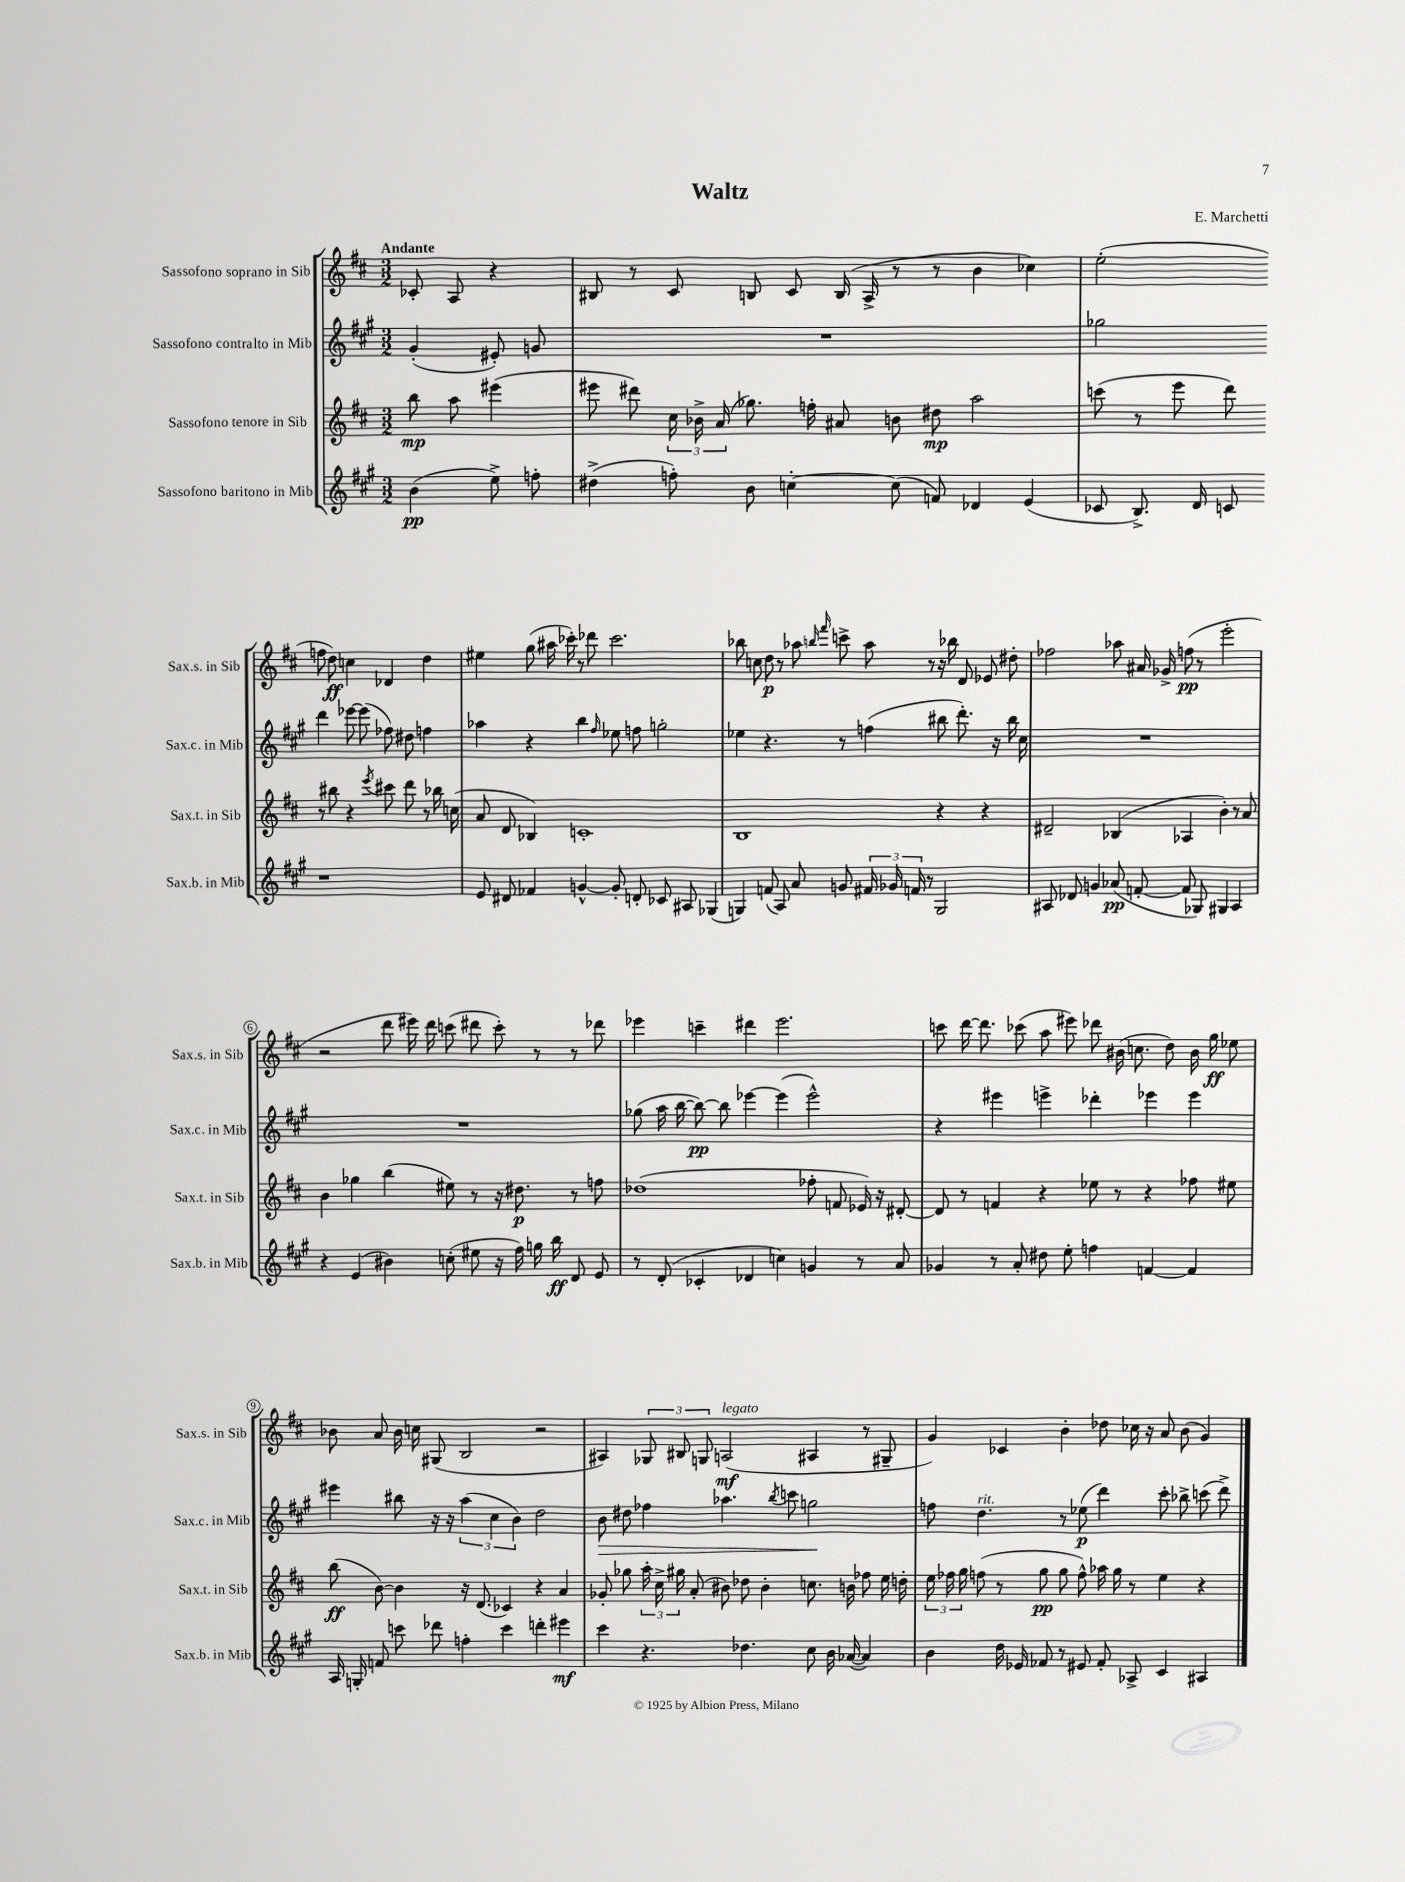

**kern	**dynam	**kern	**dynam	**kern	**dynam	**kern	**dynam
*part4	*part4	*part3	*part3	*part2	*part2	*part1	*part1
*staff4	*staff4	*staff3	*staff3	*staff2	*staff2	*staff1	*staff1
*I"Sassofono baritono in Mib	*	*I"Sassofono tenore in Sib	*	*I"Sassofono contralto in Mib	*	*I"Sassofono soprano in Sib	*
*I'Sax.b. in Mib	*	*I'Sax.t. in Sib	*	*I'Sax.c. in Mib	*	*I'Sax.s. in Sib	*
*clefG2	*	*clefG2	*	*clefG2	*	*clefG2	*
*k[f#c#g#]	*	*k[f#c#]	*	*k[f#c#g#]	*	*k[f#c#]	*
*M3/2	*	*M3/2	*	*M3/2	*	*M3/2	*
=	=	=	=	=	=	=	=
!	!	!	!	!	!	!LO:TX:a:B:t=Andante	!
(4b\	pp	8bb\	mp	(4g#'/	.	8c-X'/	.
.	.	8aa\	.	.	.	8A/	.
8ee^\)	.	(4eee#X\	.	8e#X'/)	.	4r	.
8ffn'\	.	.	.	8gn/	.	.	.
=1	=1	=1	=1	=1	=1	=1	=1
(4dd#X^\	.	8eee#X\	.	1.r	.	8B#X/	.
.	.	8ddd#X\)	.	.	.	8r	.
8ffn'\)	.	24cc#\	.	.	.	8c#/	.
.	.	24b-X^\	.	.	.	.	.
.	.	(24a/	.	.	.	.	.
8b\	.	8.gg-X\)	.	.	.	8Bn/	.
[4ccn'\	.	.	.	.	.	8c#/	.
.	.	16ffn'\	.	.	.	.	.
.	.	8a#X/	.	.	.	(16B/	.
.	.	.	.	.	.	16A^/	.
(8cc\]	.	8bn\	.	.	.	8r	.
8fn/)	.	8dd#X\	mp	.	.	8r	.
4d-X/	.	2aa\	.	.	.	4b\	.
(4e/	.	.	.	.	.	4cc-X\)	.
=2	=2	=2	=2	=2	=2	=2	=2
8c-X/	.	(8cccn\	.	2gg-X\	.	(2ee'\	.
8.B^/)	.	8r	.	.	.	.	.
.	.	8eee\	.	.	.	.	.
16d/	.	.	.	.	.	.	.
8cn/	.	8ddd\)	.	.	.	.	.
1r	.	8r	.	4ddd\	.	8ffn\	.
.	.	8bb#X\	.	.	.	8dd\)	ff
.	.	4r	.	[8eee-X\	.	4ccn\	.
.	.	.	.	(8eee-\]	.	.	.
.	.	8qeee/	.	.	.	.	.
.	.	8ccc#X\	.	8ff-X\)	.	4d-X/	.
.	.	8ddd\	.	8dd#X\	.	.	.
.	.	8r	.	4ffn\	.	4dd\	.
.	.	16bb-X\	.	.	.	.	.
.	.	(16ccn\	.	.	.	.	.
!!LO:LB:g=z
=3	=3	=3	=3	=3	=3	=3	=3
8e/	.	8a/	.	4aa-X\	.	4ee#X\	.
8d#X/	.	8d/	.	.	.	.	.
4f-X/	.	4B-X/)	.	4r	.	(8gg\	.
.	.	.	.	.	.	16aa#X\	.
.	.	.	.	.	.	16ccc-X'\)	.
[4gn^^/	.	1cn'	.	4bb\	.	8r	.
.	.	.	.	.	.	8ddd-X\	.
.	.	.	.	16qqff#/	.	.	.
8g'/]	.	.	.	8ee-X\	.	2.ccc-\	.
8dn'/	.	.	.	8ffn\	.	.	.
8c-X/	.	.	.	2ggn'\	.	.	.
8A#X/	.	.	.	.	.	.	.
(4G-X/	.	.	.	.	.	.	.
=4	=4	=4	=4	=4	=4	=4	=4
4Gn/)	.	1B	.	4ee-X\	.	8bb-X\	.
.	.	.	.	.	.	8ccn\	.
(8fn/	.	.	.	4.r	.	8dd\	p
8A/)	.	.	.	.	.	8r	.
8a/	.	.	.	.	.	8aa-X\	.
.	.	.	.	.	.	16qqbbn/	.
.	.	.	.	.	.	16qqfff#/	.
8gn/	.	.	.	8r	.	8cccn^\	.
24f#X/	.	.	.	(4ffn\	.	8aa-\	.
24g-X/	.	.	.	.	.	.	.
24fn/	.	.	.	.	.	.	.
8r	.	.	.	.	.	8r	.
2G/	.	4r	.	8bb#X\	.	16r	.
.	.	.	.	.	.	16bb-X\	.
.	.	.	.	8.ddd'\)	.	8d/	.
.	.	4r	.	.	.	8e-X/	.
.	.	.	.	16r	.	.	.
.	.	.	.	16bb#\	.	8dd#X'\	.
.	.	.	.	16cc#\	.	.	.
=5	=5	=5	=5	=5	=5	=5	=5
8A#X/	.	2d#X~/	.	1.r	.	2ff-X\	.
8d-X/	.	.	.	.	.	.	.
4gn/	.	.	.	.	.	.	.
(8a-X/	pp	(4B-X/	.	.	.	8aa-X\	.
[8fn'/	.	.	.	.	.	16a#X/	.
.	.	.	.	.	.	16g-X^/	.
8f/]	.	4A-X/	.	.	.	(8ffn\	pp
8G-X/)	.	.	.	.	.	8r	.
4G#X/	.	4b'\)	.	.	.	2eee'\	.
4A#/	.	8r	.	.	.	.	.
.	.	8a/	.	.	.	.	.
!!LO:LB:g=z
=6	=6	=6	=6	=6	=6	=6	=6
4r	.	4b\	.	1.r	.	2r	.
(4e/	.	4gg-X\	.	.	.	.	.
4b#X\)	.	(4bb\	.	.	.	8ddd\	.
.	.	.	.	.	.	16eee#X\)	.
.	.	.	.	.	.	16ddd\	.
(8ccn'\	.	8ee#X\)	.	.	.	(8cccn\	.
8ee#X\	.	8r	.	.	.	8ddd#X\	.
16r	.	16r	.	.	.	8ccc'\)	.
16ff#\)	.	8.dd#X\	p	.	.	.	.
16ggn\	.	.	.	.	.	8r	.
16bb\	ff	.	.	.	.	.	.
8d/	.	8r	.	.	.	8r	.
8e/	.	8ffn\	.	.	.	8ddd-X\	.
=7	=7	=7	=7	=7	=7	=7	=7
8r	.	(1dd-X	.	(8gg-X\	.	4eee-X\	.
(8d'/	.	.	.	16aa\	.	.	.
.	.	.	.	[16bb\	.	.	.
4c-X'/	.	.	.	8bb\_)	pp	4cccn~\	.
.	.	.	.	8bb\]	.	.	.
4d-X/	.	.	.	[4eee-X\	.	4ddd#X\	.
4ccn\)	.	.	.	(4eee-\]	.	2.eee-\	.
4gn/	.	8ff-X'\	.	2eee-^^\)	.	.	.
.	.	8fn/	.	.	.	.	.
8r	.	16e-X/)	.	.	.	.	.
.	.	16r	.	.	.	.	.
8a/	.	[8d#X'/	.	.	.	.	.
=8	=8	=8	=8	=8	=8	=8	=8
4g-X/	.	8d#/]	.	4r	.	8cccn\	.
.	.	8r	.	.	.	[16ddd\	.
.	.	.	.	.	.	8.ddd\]	.
8r	.	4fn/	.	4eee#X\	.	.	.
8a'/	.	.	.	.	.	(8ccc-X\	.
8dd#X\	.	4r	.	4eeen^\	.	8aa\	.
8ee'\	.	.	.	.	.	8eee#X\)	.
4ffn\	.	8ee-X\	.	4ddd-X'\	.	8ddd-X\	.
.	.	8r	.	.	.	(16b#X\	.
.	.	.	.	.	.	8.ccn\	.
[4fn/	.	4r	.	4eee-X\	.	.	.
.	.	.	.	.	.	8dd\)	.
4f/]	.	8ff-X\	.	4eee-\	.	16b#\	.
.	.	.	.	.	.	16gg\	ff
.	.	8ee#X\	.	.	.	8ee-X\	.
!!LO:LB:g=z
=9	=9	=9	=9	=9	=9	=9	=9
16A/	.	(8bb\	ff	4eee#X\	.	8b-X\	.
16Gn'/	.	.	.	.	.	.	.
8fn/	.	[8b\)	.	.	.	8a/	.
8cccn\	.	4b\]	.	8bb#X\	.	16b-\	.
.	.	.	.	.	.	16ccn\	.
8ddd-X\	.	.	.	16r	.	(8G#X/	.
.	.	.	.	16r	.	.	.
4ffn'\	.	16r	.	(6aa\	.	2B/	.
.	.	(8.d/	.	.	.	.	.
.	.	.	.	6cc#\	.	.	.
4ccc\	.	4c-X/)	.	.	.	.	.
.	.	.	.	6b\)	.	.	.
4dddn'\	.	4r	.	2dd\	.	2r	.
4eee#X\	mf	4a/	.	.	.	.	.
=10	=10	=10	=10	=10	=10	=10	=10
!	!	!	!	!	!LO:HP:b	!	!
4ccc#\	.	8g-X'/	.	8b\	>	4A#X/)	.
.	.	8gg-X\	.	8dd#X\	.	.	.
4.r	.	24aa'\	.	4ff-X\	.	12G-X/	.
.	.	24cc#^\	.	.	.	.	.
.	.	24gg#X\	.	.	.	12B#X/	.
.	.	(8a'/	.	.	.	.	.
.	.	.	.	.	.	12Gn/	.
!	!	!	!	!	!	!LO:TX:a:i:t=legato	!
.	.	8b#X\)	.	4.aa-X\	.	(2An/	mf
4.dd-X\	.	8dd-X\	.	.	.	.	.
.	.	4b#'\	.	.	.	.	.
.	.	.	.	8qbb/	.	.	.
.	.	.	.	8cccn\	.	.	.
8cc#\	.	8.ccn\	.	2ggn\	.	4A#X/	.
16b\	.	.	.	.	.	.	.
([16a-X/	.	16bn\	.	.	.	.	.
4a-/])	.	8ff-X\	.	.	.	8r	.
.	.	16ee\	.	.	.	8G#X~/	.
.	.	16ddn'\	.	.	.	.	.
.	.	.	.	.	]	.	.
=11	=11	=11	=11	=11	=11	=11	=11
4b\	.	24ee\	.	8ffn\	.	4g/)	.
.	.	24ff-X\	.	.	.	.	.
.	.	24gg\	.	.	.	.	.
!	!	!	!	!LO:TX:a:i:t=rit.	!	!	!
.	.	(8ffn\	.	4.dd\	.	.	.
16dd\	.	8r	.	.	.	4c-X/	.
16e-X/	.	.	.	.	.	.	.
8f-X/	.	8gg\	pp	.	.	.	.
8r	.	8gg\	.	8r	.	4b'\	.
8e#X/	.	8ff^^\)	.	(8ee-X\	p	.	.
8f-'/	.	16aa-X\	.	4ddd\)	.	8dd-X\	.
.	.	16gg\	.	.	.	.	.
8A-X^/	.	8r	.	.	.	16cc-X\	.
.	.	.	.	.	.	16r	.
4c#/	.	4ee\	.	8ccc#'\	.	8a/	.
.	.	.	.	8bb-X^\	.	(8b\	.
4A#X/	.	4r	.	(8cccn\	.	4g/)	.
.	.	.	.	8ddd^\)	.	.	.
==	==	==	==	==	==	==	==
*-	*-	*-	*-	*-	*-	*-	*-
